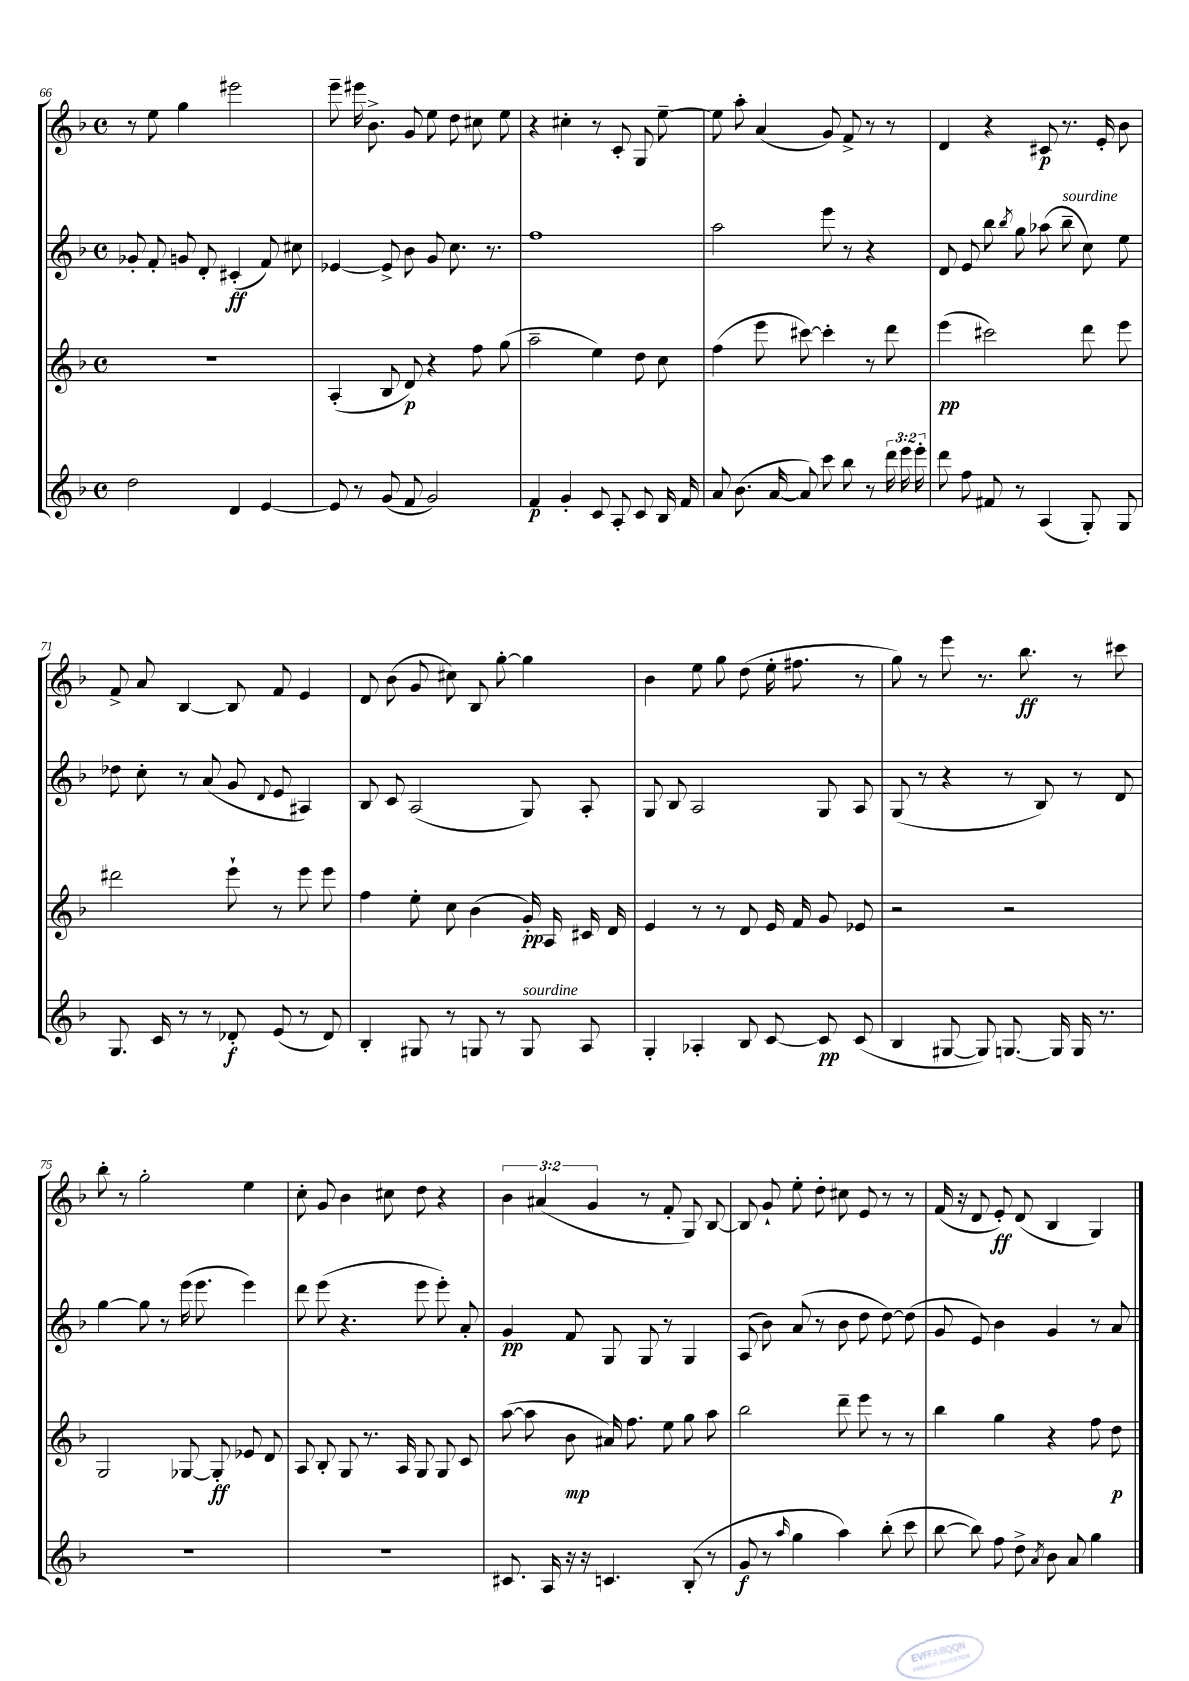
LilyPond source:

<<
\new StaffGroup <<
\new Staff = "s0" {
    \clef treble \key f \major \defaultTimeSignature \time 4/4 \override Staff.TupletNumber.text = #tuplet-number::calc-fraction-text
    \autoBeamOff r8 e''8 g''4 eis'''2 |
    e'''8-- eis'''16 bes'8.-> g'8 e''8 d''8 cis''8 e''8 |
    r4 cis''4-. r8 c'8-. g8 e''8~-- |
    e''8 a''8-. a'4( g'8) f'8-> r8 r8 |
    d'4 r4 cis'8\p r8. e'16-. bes'8 |
    f'8-> a'8 bes4~ bes8 f'8 e'4 |
    d'8 bes'8( g'8 cis''8) bes8 g''8~-. g''4 |
    bes'4 e''8 g''8 d''8( e''16-. fis''8. r8 |
    g''8) r8 e'''8 r8. bes''8.\ff r8 cis'''8 |
    bes''8-. r8 g''2-. e''4 |
    c''8-. g'8 bes'4 cis''8 d''8 r4 |
    \tuplet 3/2 { bes'4 ais'4( g'4 } r8 f'8-. g8) bes8~ |
    bes8 g'8-! e''8-. d''8-. cis''8 e'8 r8 r8 |
    f'16( r16 d'8 e'8-.\ff) d'8( bes4 g4) \bar "|." |
}
\new Staff = "s1" {
    \clef treble \key f \major \defaultTimeSignature \time 4/4
    \autoBeamOff ges'8-. f'8-. g'8 d'8-. cis'4-.\ff( f'8) cis''8 |
    ees'4~ ees'8-> bes'8 g'8 c''8. r8. |
    f''1 |
    a''2 e'''8 r8 r4 |
    d'8 e'8 bes''8 \acciaccatura { bes''8 } g''8 aes''8( bes''8--^\markup { \italic "sourdine" } c''8) e''8 |
    des''8 c''8-. r8 a'8( g'8 \appoggiatura { d'8 } e'8 ais4) |
    bes8 c'8 a2( g8) a8-. |
    g8 bes8 a2 g8 a8 |
    g8( r8 r4 r8 bes8) r8 d'8 |
    g''4~ g''8 r8 e'''16( e'''8. e'''4) |
    d'''8 e'''8( r4. e'''8 e'''8-.) a'8-. |
    g'4\pp f'8 g8 g8 r8 g4 |
    a8( bes'8) a'8( r8 bes'8 d''8 d''8~) d''8( |
    g'8 e'8) bes'4 g'4 r8 a'8 \bar "|." |
}
\new Staff = "s2" {
    \clef treble \key f \major \defaultTimeSignature \time 4/4
    \autoBeamOff R1 |
    a4-.( bes8 d'8\p) r4 f''8 g''8( |
    a''2-- e''4) d''8 c''8 |
    f''4( e'''8 cis'''8~) cis'''4-. r8 d'''8 |
    e'''4\pp( cis'''2) d'''8 e'''8 |
    dis'''2 e'''8-! r8 e'''8 e'''8 |
    f''4 e''8-. c''8 bes'4( g'16-.\pp) a16 cis'16 d'16 |
    e'4 r8 r8 d'8 e'16 f'16 g'8 ees'8 |
    r2 r2 |
    g2 ges8~ ges8-.\ff ees'8 d'8 |
    a8 bes8-. g8 r8. a16 g8 g8 c'8 |
    a''8~( a''8 bes'8\mp ais'16) f''8. e''8 g''8 a''8 |
    bes''2 d'''8-- e'''8 r8 r8 |
    bes''4 g''4 r4 f''8 d''8\p \bar "|." |
}
\new Staff = "s3" {
    \clef treble \key f \major \defaultTimeSignature \time 4/4 \override Staff.TupletNumber.text = #tuplet-number::calc-fraction-text
    \autoBeamOff d''2 d'4 e'4~ |
    e'8 r8 g'8( f'8 g'2) |
    f'4\p g'4-. c'8 a8-. c'8 bes16 f'16 |
    a'8 bes'8.( a'16~ a'8) c'''8 bes''8 r8 \tuplet 3/2 { d'''16 e'''16 e'''16-. } |
    d'''8 f''8 fis'8 r8 a4( g8-.) g8 |
    g8. c'16 r8 r8 des'8-.\f e'8( r8 des'8) |
    bes4-. gis8 r8 g8 r8 g8^\markup { \italic "sourdine" } a8 |
    g4-. aes4-. bes8 c'8~ c'8\pp c'8( |
    bes4 gis8~ gis8) g8.~ g16 g16 r8. |
    R1 |
    R1 |
    cis'8. a16 r16 r16 c'4. bes8-.( r8 |
    g'8\f r8 \grace { a''16 } g''4 a''4) bes''8-.( c'''8 |
    bes''8~ bes''8) f''8 d''8-> \acciaccatura { a'8 } bes'8 a'8 g''4 \bar "|." |
}
>>
>>
\layout { \context { \Score currentBarNumber = #66 } }
